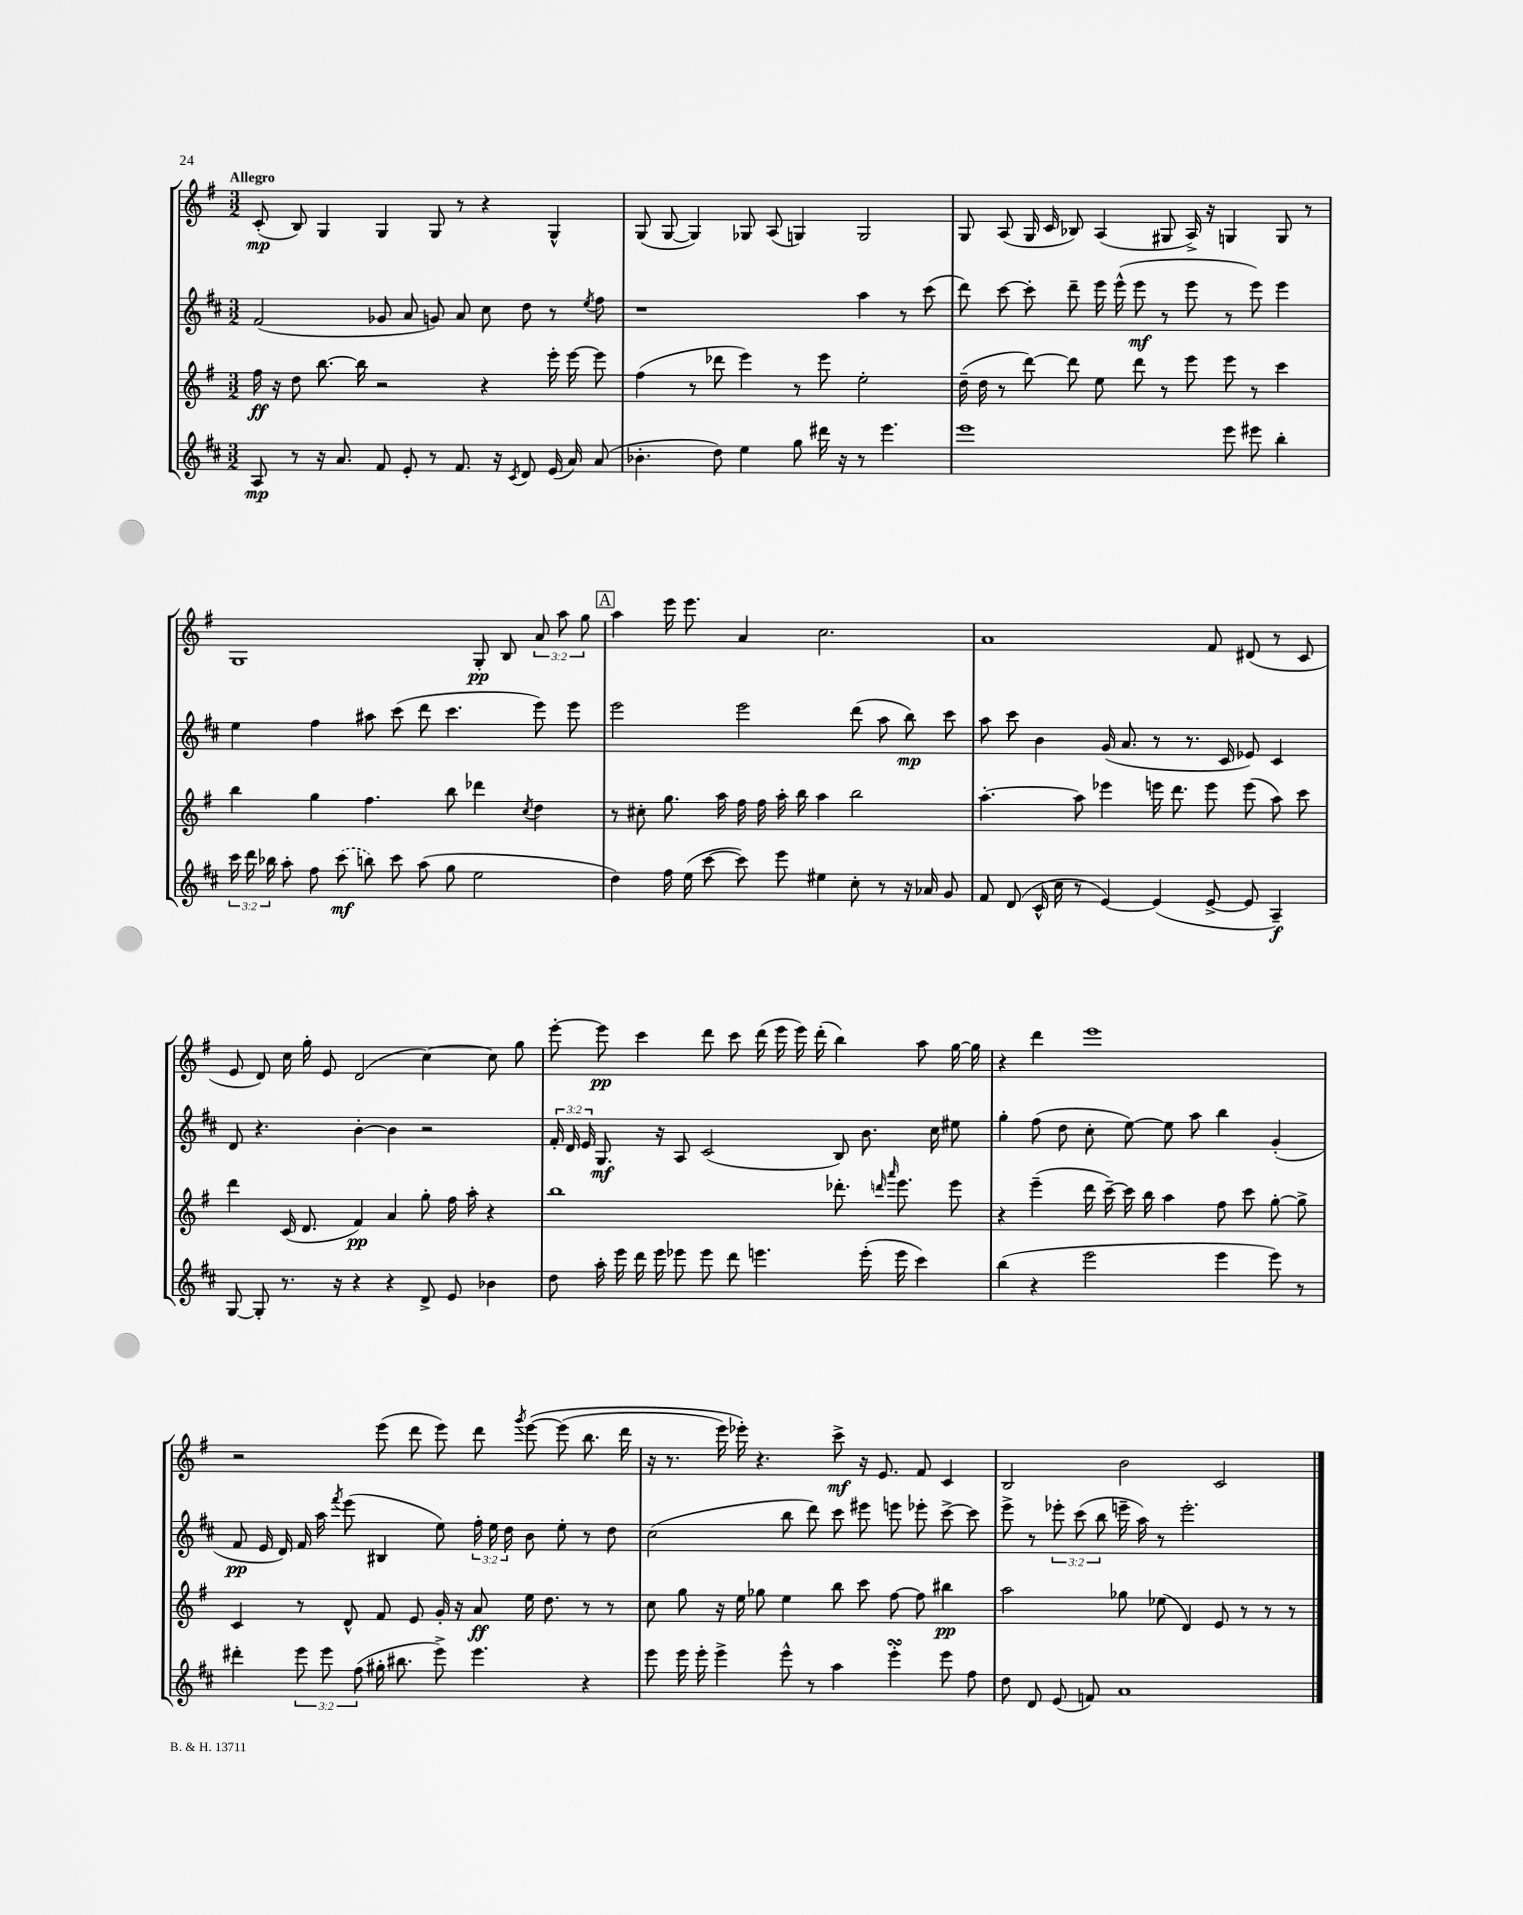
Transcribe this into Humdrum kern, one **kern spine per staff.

**kern	**dynam	**kern	**dynam	**kern	**dynam	**kern	**dynam
*part4	*part4	*part3	*part3	*part2	*part2	*part1	*part1
*staff4	*staff4	*staff3	*staff3	*staff2	*staff2	*staff1	*staff1
*clefG2	*	*clefG2	*	*clefG2	*	*clefG2	*
*k[f#c#]	*	*k[f#]	*	*k[f#c#]	*	*k[f#]	*
*M3/2	*	*M3/2	*	*M3/2	*	*M3/2	*
=1	=1	=1	=1	=1	=1	=1	=1
!	!	!	!	!	!	!LO:TX:a:B:t=Allegro	!
8A/	mp	16ff#\	ff	(2f#/	.	(8c'/	mp
.	.	16r	.	.	.	.	.
8r	.	8dd\	.	.	.	8B/)	.
16r	.	[8.bb\	.	.	.	4G/	.
8.a/	.	.	.	.	.	.	.
.	.	16bb\]	.	.	.	.	.
8f#/	.	2r	.	8g-X/	.	4G/	.
8e'/	.	.	.	8a/	.	.	.
8r	.	.	.	8gn/)	.	8G/	.
8.f#/	.	.	.	8a/	.	8r	.
.	.	4r	.	8cc#\	.	4r	.
16r	.	.	.	.	.	.	.
8qc#/	.	.	.	.	.	.	.
8d/	.	.	.	8dd\	.	.	.
(16e/	.	16eee'\	.	8r	.	4G^^/	.
16a/)	.	[16eee\	.	.	.	.	.
.	.	.	.	8qee/	.	.	.
(8a/	.	8eee\]	.	8ff#\	.	.	.
=2	=2	=2	=2	=2	=2	=2	=2
4.b-X'\	.	(4ff#\	.	1r	.	(8G/	.
.	.	.	.	.	.	[8G/	.
.	.	8r	.	.	.	4G/])	.
8dd\)	.	8ddd-X\	.	.	.	.	.
4ee\	.	4eee\)	.	.	.	8G-X/	.
.	.	.	.	.	.	(8A/	.
8gg\	.	8r	.	.	.	4Gn/)	.
16ddd#X\	.	8eee\	.	.	.	.	.
16r	.	.	.	.	.	.	.
8r	.	2ee'\	.	4aa\	.	2G/	.
4.eee\	.	.	.	.	.	.	.
.	.	.	.	8r	.	.	.
.	.	.	.	(8ccc#\	.	.	.
=3	=3	=3	=3	=3	=3	=3	=3
1eee	.	(16dd~\	.	8ddd\)	.	8G/	.
.	.	16dd\	.	.	.	.	.
.	.	8r	.	[8ccc#\	.	(8A/	.
.	.	[8ddd\)	.	8ccc#'\]	.	16G/	.
.	.	.	.	.	.	16c/	.
.	.	8ddd\]	.	8ddd~\	.	8B-X/)	.
.	.	8ee\	.	16eee\	.	(4A/	.
.	.	.	.	(16eee^^\	.	.	.
.	.	8ddd\	.	8eee\	mf	.	.
.	.	8r	.	8r	.	8G#X/	.
.	.	8eee\	.	8eee\	.	16A^/)	.
.	.	.	.	.	.	16r	.
8eee\	.	8eee\	.	8r	.	4Gn/	.
8eee#X\	.	8r	.	8eee\)	.	.	.
4bb'\	.	4ccc\	.	4eee\	.	8G/	.
.	.	.	.	.	.	8r	.
!!LO:LB:g=z
=4	=4	=4	=4	=4	=4	=4	=4
24ccc#\	.	4bb\	.	4ee\	.	1G	.
24ddd\	.	.	.	.	.	.	.
24bb-X\	.	.	.	.	.	.	.
8aa'\	.	.	.	.	.	.	.
8ff#\	.	4gg\	.	4ff#\	.	.	.
(8ccc#\	mf	.	.	.	.	.	.
8bbn\)	.	4.ff#\	.	8aa#X\	.	.	.
8ccc#\	.	.	.	(8ccc#\	.	.	.
(8aa\	.	.	.	8ddd\	.	.	.
8gg\	.	8bb\	.	4.ccc#\	.	.	.
2ee\	.	4ddd-X\	.	.	.	8G'/	pp
.	.	.	.	.	.	8B/	.
.	.	8qcc/	.	.	.	.	.
.	.	4dd\	.	8eee\)	.	12a/	.
.	.	.	.	.	.	12aa\	.
.	.	.	.	8eee\	.	.	.
.	.	.	.	.	.	12gg\	.
!!LO:REH:place=s1:t=A
=5	=5	=5	=5	=5	=5	=5	=5
4dd\)	.	8r	.	2eee\	.	4aa\	.
.	.	8cc#X'\	.	.	.	.	.
16ff#\	.	8.gg\	.	.	.	16eee\	.
(16ee\	.	.	.	.	.	8.eee\	.
[8ccc#\	.	.	.	.	.	.	.
.	.	16aa\	.	.	.	.	.
8ccc#\])	.	16ff#\	.	2eee\	.	4a/	.
.	.	16ff#\	.	.	.	.	.
8eee\	.	16aa'\	.	.	.	.	.
.	.	16bb\	.	.	.	.	.
4ee#X\	.	4aa\	.	.	.	2.cc\	.
8cc#'\	.	2bb\	.	(8ddd\	.	.	.
8r	.	.	.	8aa\	.	.	.
16r	.	.	.	8bb\)	mp	.	.
16a-X/	.	.	.	.	.	.	.
8g/	.	.	.	8ccc#\	.	.	.
=6	=6	=6	=6	=6	=6	=6	=6
8f#/	.	[4.aa'\	.	8aa\	.	1a	.
(8d/	.	.	.	8ccc#\	.	.	.
16c#^^/	.	.	.	4b\	.	.	.
16cc#\	.	.	.	.	.	.	.
8r	.	8aa\]	.	.	.	.	.
[4e/)	.	4eee-X\	.	(16g/	.	.	.
.	.	.	.	8.a/	.	.	.
(4e/]	.	16eeen\	.	8r	.	.	.
.	.	8.ddd\	.	.	.	.	.
.	.	.	.	8.r	.	.	.
[8e^/	.	8eee\	.	.	.	8f#/	.
.	.	.	.	16c#/	.	.	.
8e/]	.	(8eee\	.	8e-X/)	.	(8d#X/	.
4A~/)	f	8aa\)	.	4c#/	.	8r	.
.	.	8ccc\	.	.	.	8c/	.
!!LO:LB:g=z
=7	=7	=7	=7	=7	=7	=7	=7
[8G/	.	4ddd\	.	8d/	.	8e/	.
8G'/]	.	.	.	4.r	.	8d/)	.
8.r	.	(16c/	.	.	.	16cc\	.
.	.	8.d/	.	.	.	16gg'\	.
.	.	.	.	.	.	8e/	.
16r	.	.	.	.	.	.	.
4r	.	4f#/)	pp	[4b'\	.	(2d/	.
4r	.	4a/	.	4b\]	.	.	.
8d^/	.	8gg'\	.	2r	.	[4cc\)	.
8e/	.	16ff#\	.	.	.	.	.
.	.	16aa'\	.	.	.	.	.
4b-X\	.	4r	.	.	.	8cc\]	.
.	.	.	.	.	.	8gg\	.
=8	=8	=8	=8	=8	=8	=8	=8
8dd\	.	1bb	.	24f#'/	.	[8eee'\	.
.	.	.	.	24d/	.	.	.
.	.	.	.	24e/	.	.	.
16aa'\	.	.	.	8.G/	mf	8eee\]	pp
16eee\	.	.	.	.	.	.	.
16ddd\	.	.	.	.	.	4ccc\	.
16eee\	.	.	.	16r	.	.	.
8eee-X\	.	.	.	8A/	.	.	.
8eee-\	.	.	.	(2c#/	.	8ddd\	.
8ddd\	.	.	.	.	.	8ccc\	.
4.eeen\	.	.	.	.	.	(16ddd\	.
.	.	.	.	.	.	16eee\	.
.	.	.	.	.	.	16eee\)	.
.	.	.	.	.	.	(16ddd'\	.
.	.	8.ddd-X'\	.	8B/)	.	4bb\)	.
(16eee'\	.	.	.	8.b\	.	.	.
.	.	16qqdddn/	.	.	.	.	.
.	.	16qqaaa/	.	.	.	.	.
16eee\	.	8.eee\	.	.	.	.	.
4ccc#\)	.	.	.	.	.	8aa\	.
.	.	.	.	16cc#\	.	.	.
.	.	8eee\	.	8ee#X\	.	[16gg\	.
.	.	.	.	.	.	16gg\]	.
=9	=9	=9	=9	=9	=9	=9	=9
(4bb\	.	4r	.	4gg'\	.	4r	.
4r	.	(4eee~\	.	(8ff#\	.	4ddd\	.
.	.	.	.	8dd\	.	.	.
2eee\	.	16ddd\	.	8cc#'\	.	1eee	.
.	.	[16ccc~\)	.	.	.	.	.
.	.	16ccc\]	.	[8ee\)	.	.	.
.	.	16bb\	.	.	.	.	.
.	.	4aa\	.	8ee\]	.	.	.
.	.	.	.	8aa\	.	.	.
4eee\	.	8ff#\	.	4bb\	.	.	.
.	.	8ccc\	.	.	.	.	.
8eee\)	.	[8gg'\	.	(4g'/	.	.	.
8r	.	8gg^\]	.	.	.	.	.
!!LO:LB:g=z
=10	=10	=10	=10	=10	=10	=10	=10
4ddd#X'\	.	4c/	.	8f#/	pp	2r	.
.	.	.	.	16e/	.	.	.
.	.	.	.	16d/)	.	.	.
12eee\	.	8r	.	16f#/	.	.	.
.	.	.	.	16aa\	.	.	.
12eee\	.	.	.	.	.	.	.
.	.	.	.	8qfff#/	.	.	.
.	.	8d^^/	.	(8eee\	.	.	.
(12ff#\	.	.	.	.	.	.	.
16gg#X'\	.	8f#/	.	4B#X/	.	(8eee\	.
8.bb#X\	.	.	.	.	.	.	.
.	.	8e/	.	.	.	8ddd\	.
8eee^\)	.	16g'/	.	8ee\)	.	8eee\)	.
.	.	16r	.	.	.	.	.
4.eee\	.	8a/	ff	24ff#'\	.	8ddd\	.
.	.	.	.	24ee\	.	.	.
.	.	.	.	24dd\	.	.	.
.	.	.	.	.	.	8qggg/	.
.	.	16ee\	.	8b\	.	([8eee\	.
.	.	8.dd\	.	.	.	.	.
.	.	.	.	8ee'\	.	(8eee\]	.
4r	.	8r	.	8r	.	8.bb\	.
.	.	8r	.	8dd\	.	.	.
.	.	.	.	.	.	16ddd\	.
=11	=11	=11	=11	=11	=11	=11	=11
8eee\	.	8cc\	.	(2cc#\	.	16r	.
.	.	.	.	.	.	8.r	.
16eee\	.	8gg\	.	.	.	.	.
16eee'\	.	.	.	.	.	.	.
4eee^\	.	16r	.	.	.	16eee\)	.
.	.	16ee\	.	.	.	16eee-X'\)	.
.	.	8gg-X\	.	.	.	4.r	.
8eee^^\	.	4ee\	.	8bb\	.	.	.
8r	.	.	.	8ddd\)	.	.	.
4aa\	.	8bb\	.	8ccc#\	.	8ccc^\	mf
.	.	8ccc\	.	8eee#X\	.	16r	.
.	.	.	.	.	.	8.e/	.
4eeesSSS'\	.	[8ff#\	.	8eeen\	.	.	.
.	.	8ff#\]	.	8eee-X'\	.	8f#/	.
8eee\	.	4bb#X\	pp	[8ccc#^\	.	4c/	.
8ff#\	.	.	.	8ccc#\]	.	.	.
=12	=12	=12	=12	=12	=12	=12	=12
8dd\	.	2aa\	.	8eee^\	.	2B/	.
8d/	.	.	.	8r	.	.	.
(8e/	.	.	.	12eee-X'\	.	.	.
.	.	.	.	(12ccc#\	.	.	.
8fn/)	.	.	.	.	.	.	.
.	.	.	.	12bb\	.	.	.
1a	.	8gg-X\	.	16eeen~\	.	2b\	.
.	.	.	.	16aa\)	.	.	.
.	.	(8ee-X\	.	8r	.	.	.
.	.	4d/)	.	2.eee'\	.	.	.
.	.	8e/	.	.	.	2c/	.
.	.	8r	.	.	.	.	.
.	.	8r	.	.	.	.	.
.	.	8r	.	.	.	.	.
==	==	==	==	==	==	==	==
*-	*-	*-	*-	*-	*-	*-	*-
